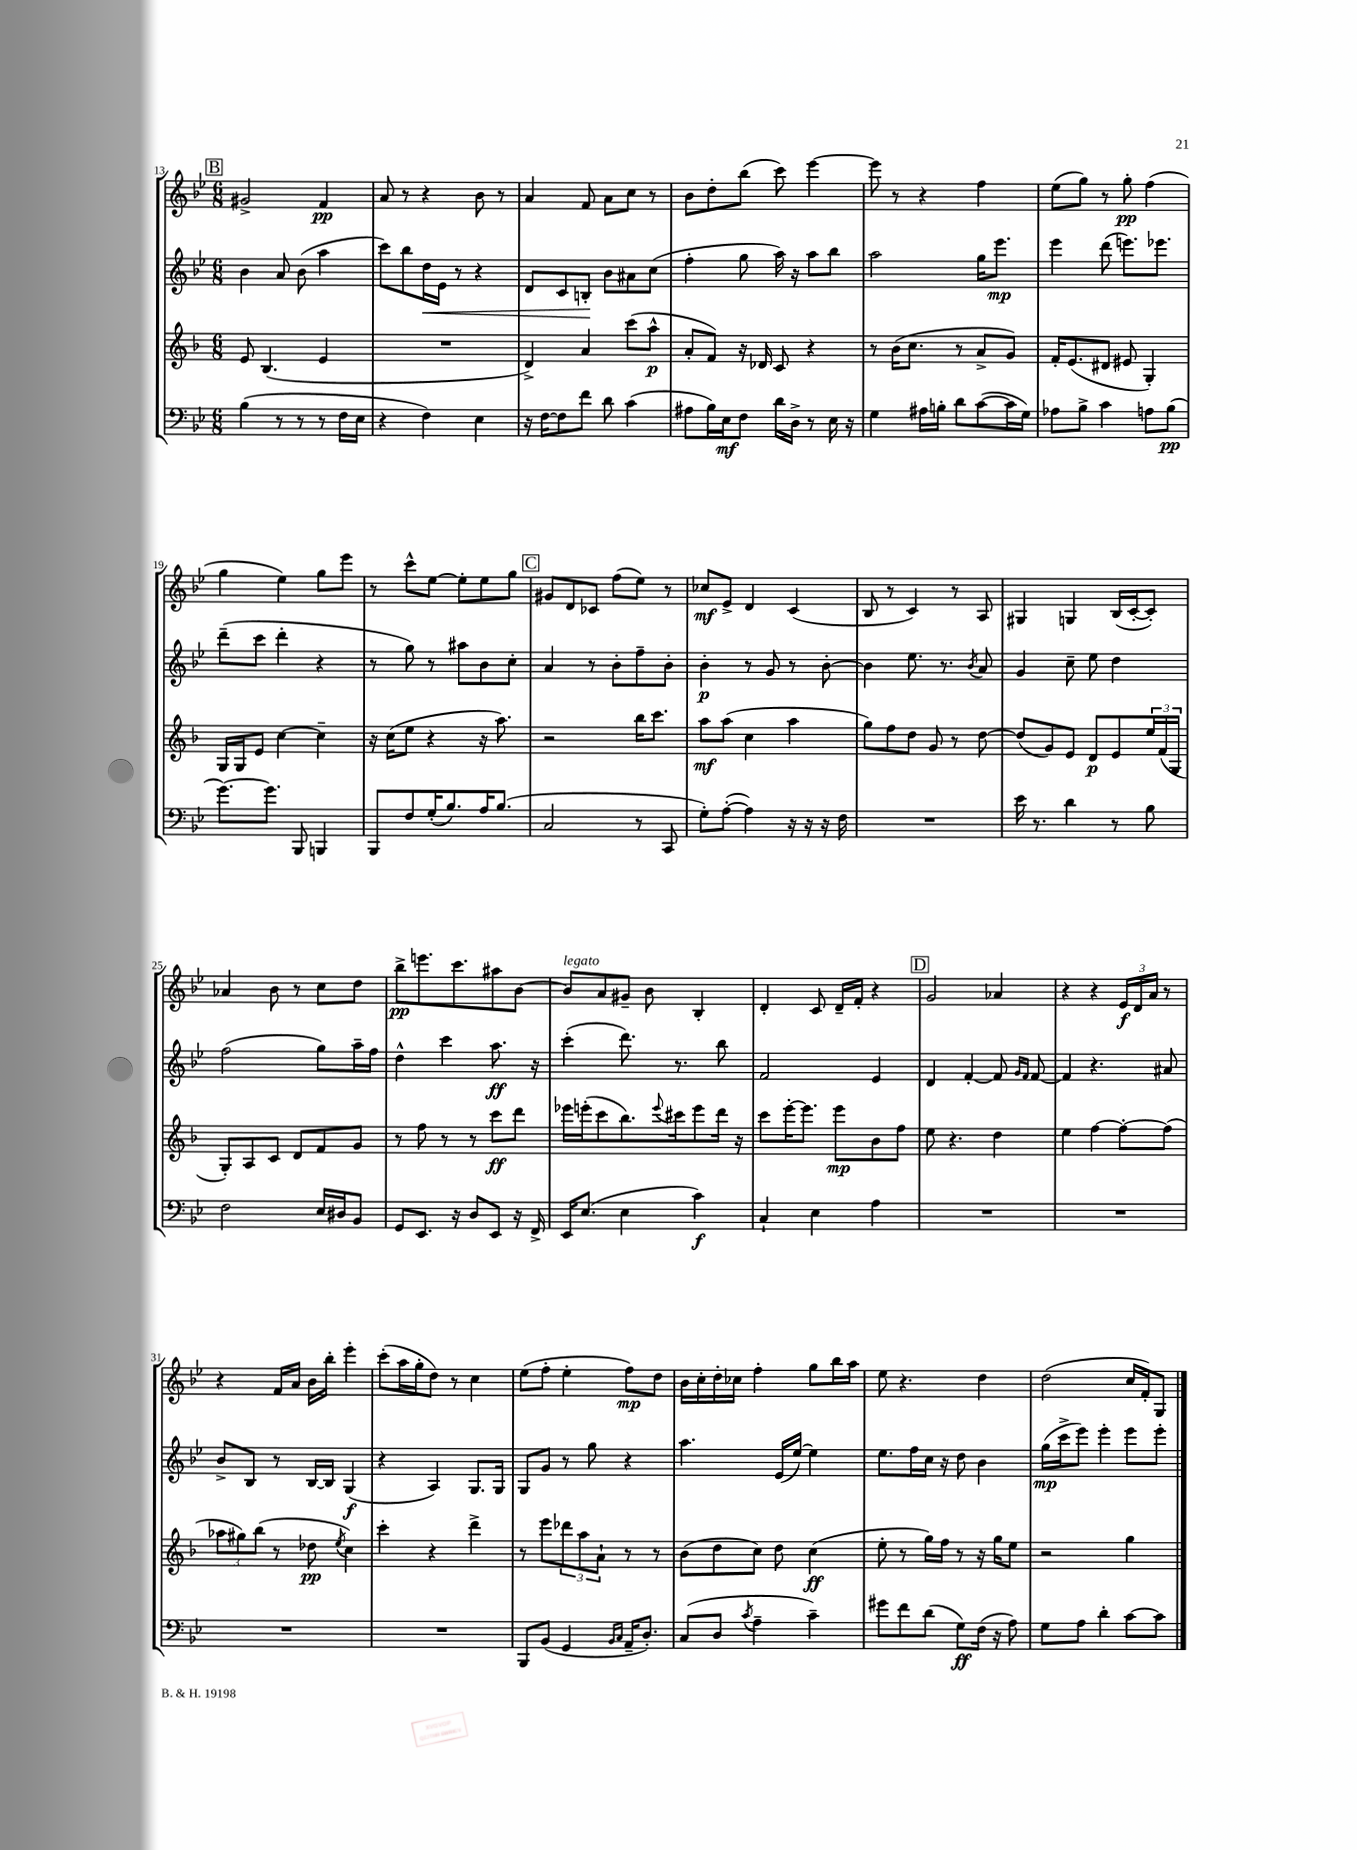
<<
\new StaffGroup <<
\new Staff = "s0" {
    \clef treble \key bes \major \numericTimeSignature \time 6/8
    \mark \markup { \box "B" } gis'2-> f'4\pp |
    a'8 r8 r4 bes'8 r8 |
    a'4 f'8 a'8 c''8 r8 |
    bes'8 d''8-. bes''8( c'''8) ees'''4~ |
    ees'''8 r8 r4 f''4 |
    ees''8( g''8) r8 g''8-.\pp f''4( |
    g''4 ees''4) g''8 ees'''8 |
    r8 c'''8-^ ees''8~ ees''8-. ees''8 g''8 |
    \mark \markup { \box "C" } gis'8 d'8 ces'8 f''8( ees''8) r8 |
    ces''8\mf ees'8-> d'4 c'4( |
    bes8 r8 c'4) r8 a8 |
    gis4 g4 bes16( c'16~-. c'8-.) |
    aes'4 bes'8 r8 c''8 d''8 |
    bes''8->\pp e'''8. c'''8. ais''8 bes'8~ |
    bes'8^\markup { \italic "legato" } a'8 gis'8-- bes'8 bes4-. |
    d'4-. c'8 d'16-- f'16-. r4 |
    \mark \markup { \box "D" } g'2 aes'4 |
    r4 r4 \tuplet 3/2 { ees'16\f d'16 a'16 } r8 |
    r4 f'16 a'16 bes'16 bes''16-. ees'''4-. |
    c'''8-.( a''16 g''16-. d''8) r8 c''4 |
    ees''8( f''8-. ees''4-. f''8\mp) d''8 |
    bes'16 c''16-. d''16-. ces''16 f''4-. g''8 bes''16 a''16 |
    ees''8 r4. d''4 |
    d''2( c''16 f'16-.) g8 \bar "|." |
}
\new Staff = "s1" {
    \clef treble \key bes \major \numericTimeSignature \time 6/8
    \mark \markup { \box "B" } bes'4 a'8 bes'8( a''4 |
    c'''8) bes''8 d''16\< ees'16 r8 r4 |
    d'8 c'8 b8-.\! bes'8 ais'8 c''8( |
    f''4-. g''8 a''16) r16 a''8 bes''8 |
    a''2 g''16 ees'''8.\mp |
    ees'''4 d'''8( e'''8.) ees'''8. |
    d'''8--( c'''8 d'''4-. r4 |
    r8 g''8) r8 ais''8 bes'8 c''8-. |
    \mark \markup { \box "C" } a'4 r8 bes'8-. f''8-- bes'8-. |
    bes'4-.\p r8 g'8 r8 bes'8~-. |
    bes'4 ees''8. r8. \acciaccatura { bes'8 } a'8 |
    g'4 c''8-- ees''8 d''4 |
    f''2( g''8) a''16-- f''16 |
    d''4-^ c'''4 a''8.\ff r16 |
    c'''4-.( d'''8.) r8. bes''8 |
    f'2 ees'4 |
    \mark \markup { \box "D" } d'4 f'4~-. f'8 \grace { g'16 f'16 } f'8~ |
    f'4 r4. ais'8 |
    bes'8-> bes8 r8 bes16~ bes16 g4\f( |
    r4 a4) g8. g16 |
    g8 g'8 r8 g''8 r4 |
    a''4. ees'16( ees''16~) ees''4 |
    ees''8. f''16 c''16 r16 d''8 bes'4 |
    g''16\mp( c'''16-> ees'''8) ees'''4-. ees'''8 ees'''8-. \bar "|." |
}
\new Staff = "s2" {
    \clef treble \key f \major \numericTimeSignature \time 6/8
    \mark \markup { \box "B" } e'8 bes4.( e'4 |
    R2. |
    d'4->) a'4 c'''8( a''8-^\p |
    a'8-. f'8) r16 des'16 c'8 r4 |
    r8 bes'16( c''8. r8 a'8-> g'8) |
    f'16-. e'8.( dis'8 eis'8 g4-.) |
    g16 g16 e'8 c''4~ c''4-- |
    r16 c''16( e''8 r4 r16 a''8.) |
    \mark \markup { \box "C" } r2 bes''16 c'''8. |
    a''8\mf a''8( c''4 a''4 |
    g''8) f''8 d''8 g'8 r8 d''8~ |
    d''8( g'8) e'8 d'8\p e'8 \tuplet 3/2 { e''16 f'16( g16 } |
    g8-.) a8 c'8 d'8 f'8 g'8 |
    r8 f''8 r8 r8 c'''8\ff d'''8 |
    ees'''16 e'''16-.( c'''8 bes''8.) \appoggiatura { e'''8 } cis'''16 e'''8 d'''16 r16 |
    c'''8 e'''16~-. e'''8. e'''8\mp bes'8 f''8 |
    \mark \markup { \box "D" } e''8 r4. d''4 |
    e''4 f''4~ f''8~-. f''8( |
    \tuplet 3/2 { aes''8 gis''8) bes''8( } r8 des''8\pp \acciaccatura { e''8 } c''4) |
    c'''4-. r4 d'''4-> |
    r8 e'''8 \tuplet 3/2 { des'''8 a''8 a'8-! } r8 r8 |
    bes'8( d''8 c''8) d''8 c''4\ff( |
    e''8-. r8 g''16) f''16 r8 r16 g''16 e''8 |
    r2 g''4 \bar "|." |
}
\new Staff = "s3" {
    \clef bass \key bes \major \numericTimeSignature \time 6/8
    \mark \markup { \box "B" } bes4( r8 r8 r8 f16 ees16 |
    r4 f4) ees4 |
    r16 f16~ f8 f'8 d'8 c'4( |
    ais8 bes16) ees16\mf f8 d'16 d16-> r8 ees16 r16 |
    g4 ais16 b16-. d'8 c'8~( c'16 g16) |
    aes8 bes8-> c'4 a8 bes8\pp( |
    g'8.~) g'8. bes,,8 b,,4 |
    bes,,8 f8 g16-.( bes8.) a16 bes8.( |
    \mark \markup { \box "C" } c2 r8 c,8 |
    g8-.) a8~-.( a4) r16 r16 r16 f16 |
    R2. |
    ees'16 r8. d'4 r8 bes8 |
    f2 ees16 dis16 bes,8 |
    g,8 ees,8. r16 d8 ees,8 r16 f,16-> |
    ees,16 ees8.( ees4 c'4\f) |
    c4-! ees4 a4 |
    \mark \markup { \box "D" } R2. |
    R2. |
    R2. |
    R2. |
    bes,,8 bes,8( g,4 \grace { bes,16 c16 } a,16-- d8.-.) |
    c8( d8 \acciaccatura { c'8 } a4-- c'4--) |
    gis'8 f'8 d'8( g8\ff) f16( r16 a8) |
    g8 a8 d'4-. c'8~ c'8 \bar "|." |
}
>>
>>
\layout { \context { \Score currentBarNumber = #13 } }
